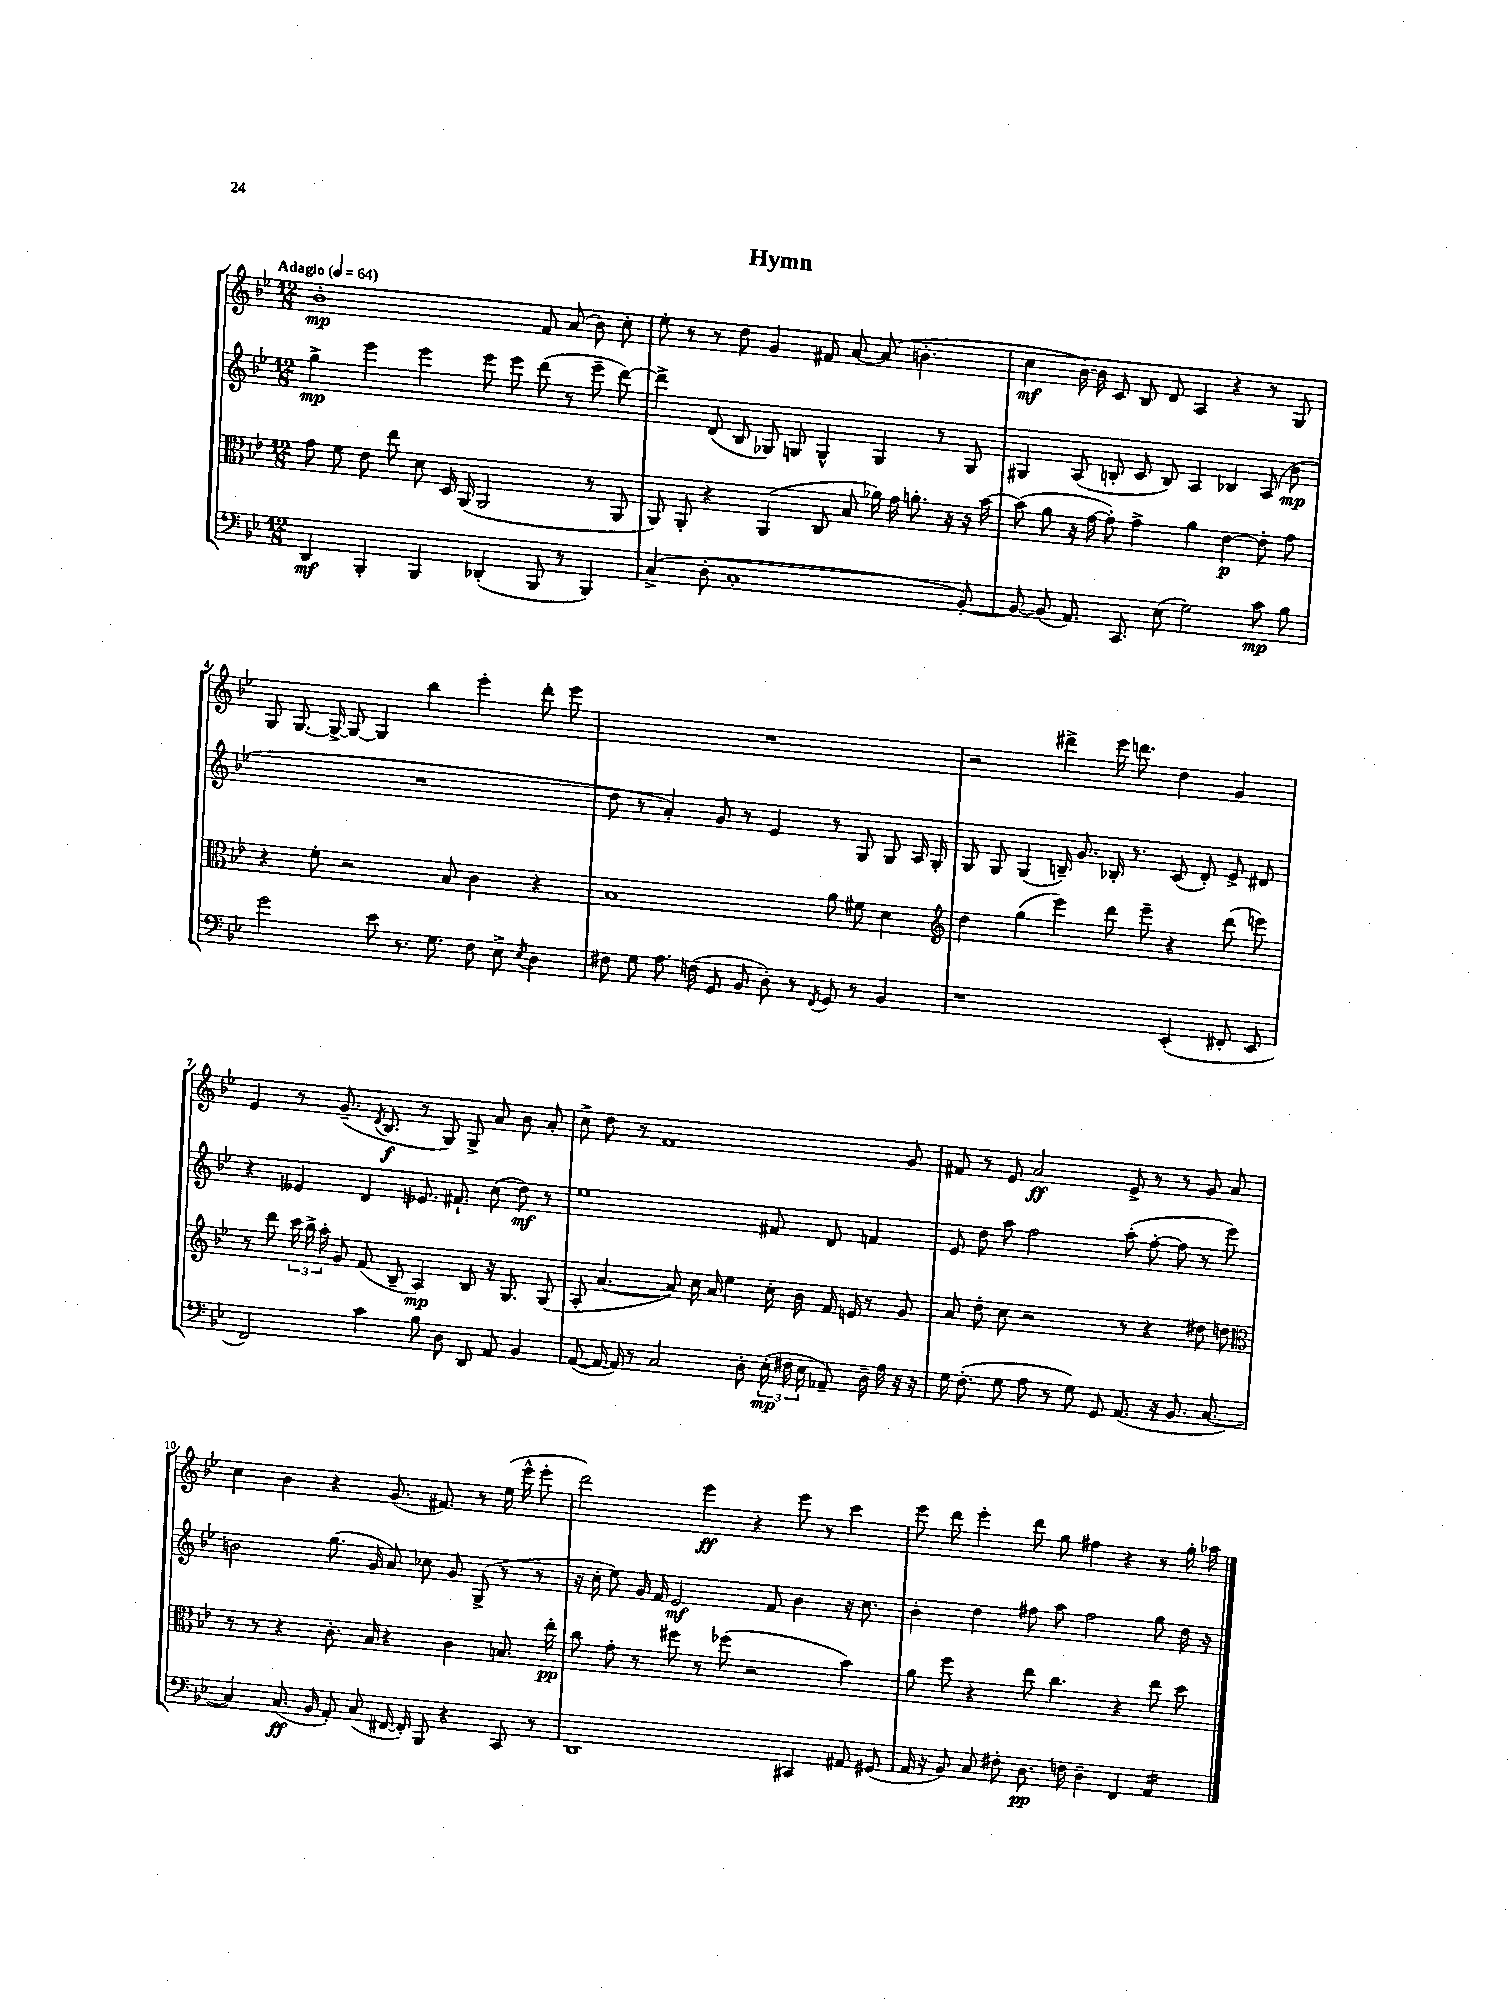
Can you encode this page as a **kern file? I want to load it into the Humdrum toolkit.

**kern	**dynam	**kern	**dynam	**kern	**dynam	**kern	**dynam
*part4	*part4	*part3	*part3	*part2	*part2	*part1	*part1
*staff4	*staff4	*staff3	*staff3	*staff2	*staff2	*staff1	*staff1
*clefF4	*	*clefC3	*	*clefG2	*	*clefG2	*
*k[b-e-]	*	*k[b-e-]	*	*k[b-e-]	*	*k[b-e-]	*
*M12/8	*	*M12/8	*	*M12/8	*	*M12/8	*
*MM64	*	*MM64	*	*MM64	*	*MM64	*
=1	=1	=1	=1	=1	=1	=1	=1
!	!	!	!	!	!	!LO:TX:a:B:t=Adagio	!
4DD/	mf	8g\	.	4gg^\	mp	1b-'	mp
.	.	8f\	.	.	.	.	.
4BBB-'/	.	8e-\	.	4eee-\	.	.	.
.	.	8ee-\	.	.	.	.	.
4BBB-/	.	8d\	.	4eee-\	.	.	.
.	.	16D/	.	.	.	.	.
.	.	(16AA/	.	.	.	.	.
(4DD-X'/	.	2AA/	.	8eee-\	.	.	.
.	.	.	.	8eee-\	.	.	.
8BBB-/	.	.	.	(8ddd\	.	8f/	.
8r	.	.	.	8r	.	(8a/	.
4BBB-/)	.	8r	.	8eee-~\	.	8b-\)	.
.	.	8AA/	.	[8ddd\)	.	8cc'\	.
=2	=2	=2	=2	=2	=2	=2	=2
(4C^/	.	8AA/)	.	4ddd^\]	.	8ee-'\	.
.	.	8AA'/	.	.	.	8r	.
8D'\	.	4r	.	(8d/	.	8r	.
1C'	.	.	.	8B-/	.	8dd\	.
.	.	(4AA/	.	8G-X/)	.	4g/	.
.	.	.	.	8Gn/	.	.	.
.	.	8C/	.	4G^^/	.	8f#X/	.
.	.	8B-/	.	.	.	[8a/	.
.	.	16a-X\)	.	4G/	.	(8a/]	.
.	.	16g\	.	.	.	.	.
.	.	8.an'\	.	.	.	4.bn'\	.
.	.	.	.	8r	.	.	.
.	.	16r	.	.	.	.	.
[8BB-'/)	.	16r	.	8G/	.	.	.
.	.	[16b-\	.	.	.	.	.
=3	=3	=3	=3	=3	=3	=3	=3
8BB-/_	.	(8b-\]	.	4G#X/	.	4cc\	mf
(8BB-/]	.	8a\	.	.	.	.	.
8.AA/)	.	16r	.	(8A/	.	[16b-\)	.
.	.	[16g\	.	.	.	16b-\]	.
.	.	8g'\])	.	8Bn'/	.	8c/	.
8.CC/	.	.	.	.	.	.	.
.	.	4g^\	.	8c/	.	8B-/	.
(8E-\	.	.	.	8B/)	.	8d/	.
2G\)	.	4a\	.	4A/	.	4A/	.
.	.	[4e-\	p	4B-X/	.	4r	.
8c\	mp	8e-'\]	.	(8A/	.	8r	.
8B-\	.	8g\	.	8b-\	mp	8G/	.
!!LO:LB:g=z
=4	=4	=4	=4	=4	=4	=4	=4
2g\	.	4r	.	1.r	.	8G/	.
.	.	.	.	.	.	[8.G/	.
.	.	8f'\	.	.	.	.	.
.	.	.	.	.	.	16G^/_	.
.	.	2r	.	.	.	8G/_	.
8e-\	.	.	.	.	.	4G/]	.
8.r	.	.	.	.	.	.	.
.	.	.	.	.	.	4bb-\	.
8.G\	.	.	.	.	.	.	.
.	.	8B-/	.	.	.	.	.
8F\	.	4c\	.	.	.	4eee-'\	.
8E-^\	.	.	.	.	.	.	.
8qE-/	.	.	.	.	.	.	.
4D\	.	4r	.	.	.	8ddd'\	.
.	.	.	.	.	.	8eee-\	.
=5	=5	=5	=5	=5	=5	=5	=5
8F#X\	.	1B-	.	8dd\	.	1.r	.
8G\	.	.	.	8r	.	.	.
8.A\	.	.	.	4a'/)	.	.	.
(16Fn\	.	.	.	.	.	.	.
8GG/	.	.	.	8g/	.	.	.
8BB-/	.	.	.	8r	.	.	.
8D'\)	.	.	.	4e-/	.	.	.
8r	.	.	.	.	.	.	.
8qFF/	.	.	.	.	.	.	.
8GG/	.	8a\	.	8r	.	.	.
8r	.	8f#X\	.	8G/	.	.	.
4BB-/	.	4d\	.	8G/	.	.	.
.	.	.	.	16A/	.	.	.
.	.	.	.	16G'/	.	.	.
=6	=6	=6	=6	=6	=6	=6	=6
*	*	*clefG2	*	*	*	*	*
1r	.	4dd\	.	8G/	.	2r	.
.	.	.	.	8G/	.	.	.
.	.	(4gg\	.	(4G/	.	.	.
.	.	4eee-\)	.	16Bn~/)	.	4ddd#X^\	.
.	.	.	.	8.g/	.	.	.
.	.	8ddd\	.	16B-X'/	.	16eee-\	.
.	.	.	.	8.r	.	8.dddn\	.
.	.	8eee-~\	.	.	.	.	.
(4EE-'/	.	4r	.	(8c/	.	4dd\	.
.	.	.	.	8d'/)	.	.	.
8FF#X'/	.	(8ddd\	.	8e-^/	.	4g/	.
8EE-/	.	8eeen\)	.	8d#X/	.	.	.
!!LO:LB:g=z
=7	=7	=7	=7	=7	=7	=7	=7
2FF/)	.	8r	.	4r	.	4e-/	.
.	.	8ddd\	.	.	.	.	.
.	.	24ccc\	.	4e--X/	.	8r	.
.	.	24bb-^\	.	.	.	.	.
.	.	24aa'\	.	.	.	.	.
.	.	8g/	.	.	.	(8.g~/	.
4c\	.	(8f/	.	4d/	.	.	.
.	.	.	.	.	.	8qd/	.
.	.	.	.	.	.	8.B-/	f
.	.	8B-~/	.	.	.	.	.
8B-\	.	4A/)	mp	8.e-X/	.	8r	.
8D\	.	.	.	.	.	8G/)	.
.	.	.	.	8.f#X`/	.	.	.
8DD/	.	8B-/	.	.	.	8G^/	.
8AA/	.	16r	.	(8cc\	.	8a/	.
.	.	8.G/	.	.	.	.	.
4BB-/	.	.	.	8dd\)	mf	8b-\	.
.	.	(8G/	.	8r	.	8a'/	.
=8	=8	=8	=8	=8	=8	=8	=8
([8AA/	.	8A'/	.	1ee-	.	8cc^\	.
16AA/_	.	[4.a/	.	.	.	8dd\	.
16AA/])	.	.	.	.	.	.	.
8r	.	.	.	.	.	8r	.
2C/	.	.	.	.	.	1f	.
.	.	8a/])	.	.	.	.	.
.	.	16cc\	.	.	.	.	.
.	.	16a/	.	.	.	.	.
.	.	4ee-\	.	.	.	.	.
8D'\	.	.	.	.	.	.	.
(24E-'\	mp	16cc'\	.	8f#X/	.	.	.
24F#X\	.	.	.	.	.	.	.
.	.	16b-\	.	.	.	.	.
24E-\	.	.	.	.	.	.	.
8AA-X~/)	.	16f/	.	8d/	.	.	.
.	.	16en/	.	.	.	.	.
16D~\	.	8r	.	4fn/	.	.	.
16A\	.	.	.	.	.	.	.
16r	.	8g/	.	.	.	8g/	.
16r	.	.	.	.	.	.	.
=9	=9	=9	=9	=9	=9	=9	=9
16G\	.	8a/	.	8e-/	.	8f#X/	.
(8.F'\	.	.	.	.	.	.	.
.	.	8dd'\	.	8dd\	.	8r	.
8G\	.	8cc\	.	8aa\	.	8e-/	.
8A\	.	2r	.	2ff\	.	2a/	ff
8r	.	.	.	.	.	.	.
8G\)	.	.	.	.	.	.	.
8GG/	.	.	.	.	.	.	.
(8.AA/	.	8r	.	(8aa'\	.	8e-^/	.
.	.	4r	.	[8ff'\	.	8r	.
16r	.	.	.	.	.	.	.
8.BB-/	.	.	.	8ff\]	.	8r	.
.	.	8dd#X\	.	8r	.	8g/	.
[8.C/	.	.	.	.	.	.	.
.	.	8ddn\	.	8eee-\)	.	8a/	.
!!LO:LB:g=z
=10	=10	=10	=10	=10	=10	=10	=10
*	*	*clefC3	*	*	*	*	*
4C/])	.	8r	.	2bn\	.	4cc\	.
.	.	8r	.	.	.	.	.
(8.C/	ff	4r	.	.	.	4b-\	.
16BB-/	.	.	.	.	.	.	.
8AA'/)	.	8.c'\	.	(8.gg\	.	4r	.
(8C/	.	.	.	.	.	.	.
.	.	16B-/	.	16g/	.	.	.
[16FF#X/	.	4r	.	8a/)	.	(8.g/	.
16FF#'/])	.	.	.	.	.	.	.
8BBB-/	.	.	.	8cc-X\	.	.	.
.	.	.	.	.	.	8.f#X/)	.
4r	.	4c\	.	8g/	.	.	.
.	.	.	.	(8G^/	.	8r	.
8CC/	.	8.Bn/	.	8r	.	(16ee-\	.
.	.	.	.	.	.	16eee-^^\	.
8r	.	.	.	8r	.	8eee-'\	.
.	.	16ee-'\	pp	.	.	.	.
=11	=11	=11	=11	=11	=11	=11	=11
1DD	.	8cc\	.	16r	.	2ddd\)	.
.	.	.	.	16cc'\	.	.	.
.	.	8g'\	.	8ee-\)	.	.	.
.	.	8r	.	16g/	.	.	.
.	.	.	.	16f/	.	.	.
.	.	8ff#X\	.	2e-/	mf	.	.
.	.	8r	.	.	.	4eee-\	ff
.	.	(8ff-X\	.	.	.	.	.
.	.	2r	.	.	.	4r	.
.	.	.	.	8f/	.	.	.
4CC#X/	.	.	.	4b-\	.	8eee-\	.
.	.	.	.	.	.	8r	.
8AA#X/	.	4b-\)	.	16r	.	4ccc\	.
.	.	.	.	8.cc\	.	.	.
(8GG#X/	.	.	.	.	.	.	.
=12	=12	=12	=12	=12	=12	=12	=12
16AA/	.	8a\	.	4b-'\	.	8eee-\	.
16r	.	.	.	.	.	.	.
8BB-/)	.	8ff\	.	.	.	8ddd\	.
8C/	.	4r	.	4dd\	.	4eee-'\	.
8F#X'\	.	.	.	.	.	.	.
8.D\	pp	8ee-\	.	8ff#X\	.	8ddd\	.
.	.	4.cc\	.	8aa\	.	8gg\	.
16Fn\	.	.	.	.	.	.	.
4D~\	.	.	.	2ff#\	.	4ff#X\	.
4FF/	.	4r	.	.	.	4r	.
*tremolo	*	*	*	*	*	*	*
16AA/LL	.	8ee-\	.	8gg\	.	8r	.
16AA/	.	.	.	.	.	.	.
16AA/	.	8dd\	.	16dd\	.	16gg'\	.
16AA/JJ	.	.	.	16r	.	16aa-X\	.
*Xtremolo	*	*	*	*	*	*	*
==	==	==	==	==	==	==	==
*-	*-	*-	*-	*-	*-	*-	*-
